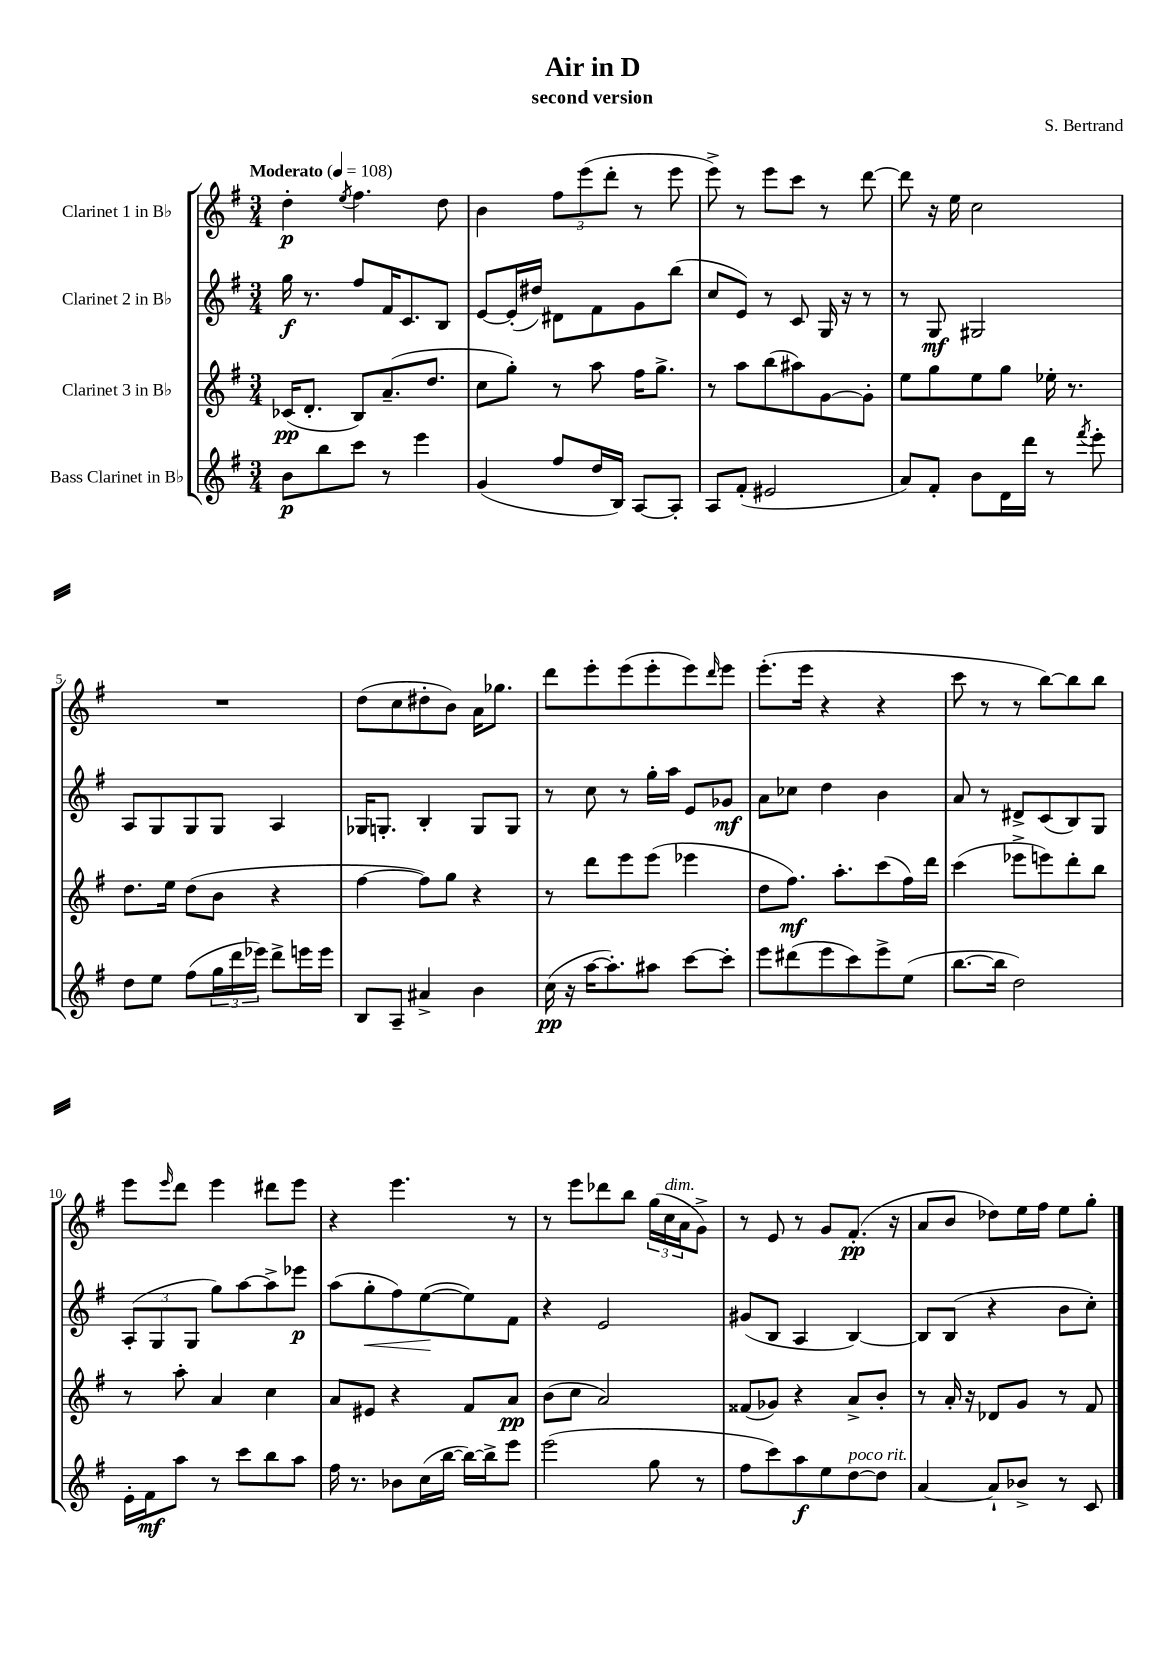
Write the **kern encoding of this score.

**kern	**dynam	**kern	**dynam	**kern	**dynam	**kern	**dynam
*part4	*part4	*part3	*part3	*part2	*part2	*part1	*part1
*staff4	*staff4	*staff3	*staff3	*staff2	*staff2	*staff1	*staff1
*I"Bass Clarinet in B♭	*	*I"Clarinet 3 in B♭	*	*I"Clarinet 2 in B♭	*	*I"Clarinet 1 in B♭	*
*clefG2	*	*clefG2	*	*clefG2	*	*clefG2	*
*k[f#]	*	*k[f#]	*	*k[f#]	*	*k[f#]	*
*M3/4	*	*M3/4	*	*M3/4	*	*M3/4	*
*MM108	*	*MM108	*	*MM108	*	*MM108	*
=1	=1	=1	=1	=1	=1	=1	=1
!	!	!	!	!	!	!LO:TX:a:B:t=Moderato	!
8b\L	p	(16c-X/KL	pp	16gg\	f	4dd'\	p
.	.	8.d'/J	.	8.r	.	.	.
8bb\	.	.	.	.	.	.	.
.	.	.	.	.	.	8qee/	.
8ccc\J	.	8B/L)	.	8ff#/L	.	4.ff#\	.
8r	.	(8.a~/	.	16f#/K	.	.	.
.	.	.	.	8.c/	.	.	.
4eee\	.	.	.	.	.	.	.
.	.	8.dd/J	.	.	.	.	.
.	.	.	.	8B/J	.	8dd\	.
=2	=2	=2	=2	=2	=2	=2	=2
(4g/	.	8cc\L	.	[8e/L	.	4b\	.
.	.	8gg'\J)	.	(16e'/L]	.	.	.
.	.	.	.	16dd#X/JJ)	.	.	.
8ff#/L	.	8r	.	8d#X\L	.	12ff#\L	.
.	.	.	.	.	.	(12eee\	.
16dd/L	.	8aa\	.	8f#\	.	.	.
.	.	.	.	.	.	12ddd'\J	.
16B/JJ)	.	.	.	.	.	.	.
[8A/L	.	16ff#\KL	.	8g\	.	8r	.
.	.	8.gg^\J	.	.	.	.	.
8A'/J]	.	.	.	(8bb\J	.	8eee\	.
=3	=3	=3	=3	=3	=3	=3	=3
8A/L	.	8r	.	8cc/L	.	8eee^\)	.
(8f#'/J	.	8aa\L	.	8e/J)	.	8r	.
2e#X/	.	(8bb\	.	8r	.	8eee\L	.
.	.	8aa#X\)	.	8c/	.	8ccc\J	.
.	.	[8g\	.	16G/	.	8r	.
.	.	.	.	16r	.	.	.
.	.	8g'\J]	.	8r	.	[8ddd\	.
=4	=4	=4	=4	=4	=4	=4	=4
8a/L)	.	8ee\L	.	8r	.	8ddd\]	.
8f#'/J	.	8gg\	.	8G/	mf	16r	.
.	.	.	.	.	.	16ee\	.
8b\L	.	8ee\	.	2G#X/	.	2cc\	.
16d\L	.	8gg\J	.	.	.	.	.
16ddd\JJ	.	.	.	.	.	.	.
8r	.	16ee-X'\	.	.	.	.	.
.	.	8.r	.	.	.	.	.
8qfff#/	.	.	.	.	.	.	.
8eee'\	.	.	.	.	.	.	.
!!LO:LB:g=z
=5	=5	=5	=5	=5	=5	=5	=5
8dd\L	.	8.dd\L	.	8A/L	.	2.r	.
8ee\J	.	.	.	8G/	.	.	.
.	.	16ee\Jk	.	.	.	.	.
(8ff#\L	.	(8dd\L	.	8G/	.	.	.
24gg\L	.	8b\J	.	8G/J	.	.	.
24ddd\	.	.	.	.	.	.	.
24eee-X\JJ)	.	.	.	.	.	.	.
8ddd^\L	.	4r	.	4A/	.	.	.
16eeen\L	.	.	.	.	.	.	.
16eee\JJ	.	.	.	.	.	.	.
=6	=6	=6	=6	=6	=6	=6	=6
8B/L	.	[4ff#\	.	16G-X/KL	.	(8dd\L	.
.	.	.	.	8.Gn'/J	.	.	.
8A~/J	.	.	.	.	.	8cc\	.
4a#X^/	.	8ff#\L])	.	4B'/	.	8dd#X'\	.
.	.	8gg\J	.	.	.	8b\J)	.
4b\	.	4r	.	8G/L	.	16a\KL	.
.	.	.	.	.	.	8.gg-X\J	.
.	.	.	.	8G/J	.	.	.
=7	=7	=7	=7	=7	=7	=7	=7
(16cc\	pp	8r	.	8r	.	8ddd\L	.
16r	.	.	.	.	.	.	.
[16aa\KL	.	8ddd\L	.	8cc\	.	8eee'\	.
8.aa'\])	.	.	.	.	.	.	.
.	.	8eee\	.	8r	.	(8eee\	.
8aa#X\J	.	(8eee\J	.	16gg'\LL	.	8eee'\	.
.	.	.	.	16aa\JJ	.	.	.
[8ccc\L	.	4eee-X\	.	8e/L	.	8eee\)	.
.	.	.	.	.	.	16qqddd/	.
8ccc'\J]	.	.	.	8g-X/J	mf	8eee\J	.
=8	=8	=8	=8	=8	=8	=8	=8
8eee\L	.	8dd\L	.	8a\L	.	(8.eee'\L	.
(8ddd#X\	.	8.ff#\J)	mf	8cc-X\J	.	.	.
.	.	.	.	.	.	16eee\Jk	.
8eee\	.	.	.	4dd\	.	4r	.
.	.	8.aa'\L	.	.	.	.	.
8ccc\)	.	.	.	.	.	.	.
8eee^\	.	(8ccc\	.	4b\	.	4r	.
(8ee\J	.	16ff#\L)	.	.	.	.	.
.	.	16ddd\JJ	.	.	.	.	.
=9	=9	=9	=9	=9	=9	=9	=9
[8.bb\L	.	(4ccc\	.	8a/	.	8ccc\	.
.	.	.	.	8r	.	8r	.
16bb\Jk]	.	.	.	.	.	.	.
2dd\)	.	8eee-X^\L	.	8d#X^/L	.	8r	.
.	.	8eeen\)	.	(8c/	.	[8bb\L)	.
.	.	8ddd'\	.	8B/)	.	8bb\]	.
.	.	8bb\J	.	8G/J	.	8bb\J	.
!!LO:LB:g=z
=10	=10	=10	=10	=10	=10	=10	=10
16e'\LL	.	8r	.	(12A'/L	.	8eee\L	.
16f#\J	mf	.	.	.	.	.	.
.	.	.	.	12G/	.	.	.
.	.	.	.	.	.	16qqeee/	.
8aa\J	.	8aa'\	.	.	.	8ddd\J	.
.	.	.	.	12G/J	.	.	.
8r	.	4a/	.	8gg\L)	.	4eee\	.
8ccc\L	.	.	.	[8aa\	.	.	.
8bb\	.	4cc\	.	8aa^\]	.	8ddd#X\L	.
8aa\J	.	.	.	8eee-X\J	p	8eee\J	.
=11	=11	=11	=11	=11	=11	=11	=11
16ff#\	.	8a/L	.	(8aa\L	.	4r	.
8.r	.	.	.	.	.	.	.
!	!	!	!	!	!LO:HP:b	!	!
.	.	8e#X/J	.	8gg'\	<	.	.
8b-X\L	.	4r	.	8ff#\)	.	4.eee\	.
(16cc\L	.	.	.	([8ee\	.	.	.
[16bb\JJ	.	.	.	.	.	.	.
16bb\LL_)	.	8f#/L	.	8ee\])	[	.	.
16bb^\J]	.	.	.	.	.	.	.
8eee\J	.	8a/J	pp	8f#\J	.	8r	.
=12	=12	=12	=12	=12	=12	=12	=12
(2eee\	.	(8b\L	.	4r	.	8r	.
.	.	8cc\J	.	.	.	8eee\L	.
.	.	2a/)	.	2e/	.	8ddd-X\	.
.	.	.	.	.	.	8bb\J	.
8gg\	.	.	.	.	.	(24gg\LL	.
!	!	!	!	!	!	!LO:TX:a:i:t=dim.	!
.	.	.	.	.	.	24cc\	.
.	.	.	.	.	.	24a\J	.
8r	.	.	.	.	.	8g^\J)	.
=13	=13	=13	=13	=13	=13	=13	=13
8ff#\L	.	(8f##X/L	.	(8g#X/L	.	8r	.
8ccc\)	.	8g-X/J)	.	8B/J	.	8e/	.
8aa\	f	4r	.	4A/	.	8r	.
8ee\	.	.	.	.	.	8g/L	.
!LO:TX:a:i:t=poco rit.	!	!	!	!	!	!	!
[8dd\	.	8a^/L	.	[4B/)	.	(8.f#'/J	pp
8dd\J]	.	8b'/J	.	.	.	.	.
.	.	.	.	.	.	16r	.
=14	=14	=14	=14	=14	=14	=14	=14
[4a/	.	8r	.	8B/L]	.	8a/L	.
.	.	16a'/	.	(8B/J	.	8b/J	.
.	.	16r	.	.	.	.	.
8a`/L]	.	8d-X/L	.	4r	.	8dd-X\L)	.
8b-X^/J	.	8g/J	.	.	.	16ee\L	.
.	.	.	.	.	.	16ff#\JJ	.
8r	.	8r	.	8b\L	.	8ee\L	.
8c/	.	8f#/	.	8cc'\J)	.	8gg'\J	.
==	==	==	==	==	==	==	==
*-	*-	*-	*-	*-	*-	*-	*-
